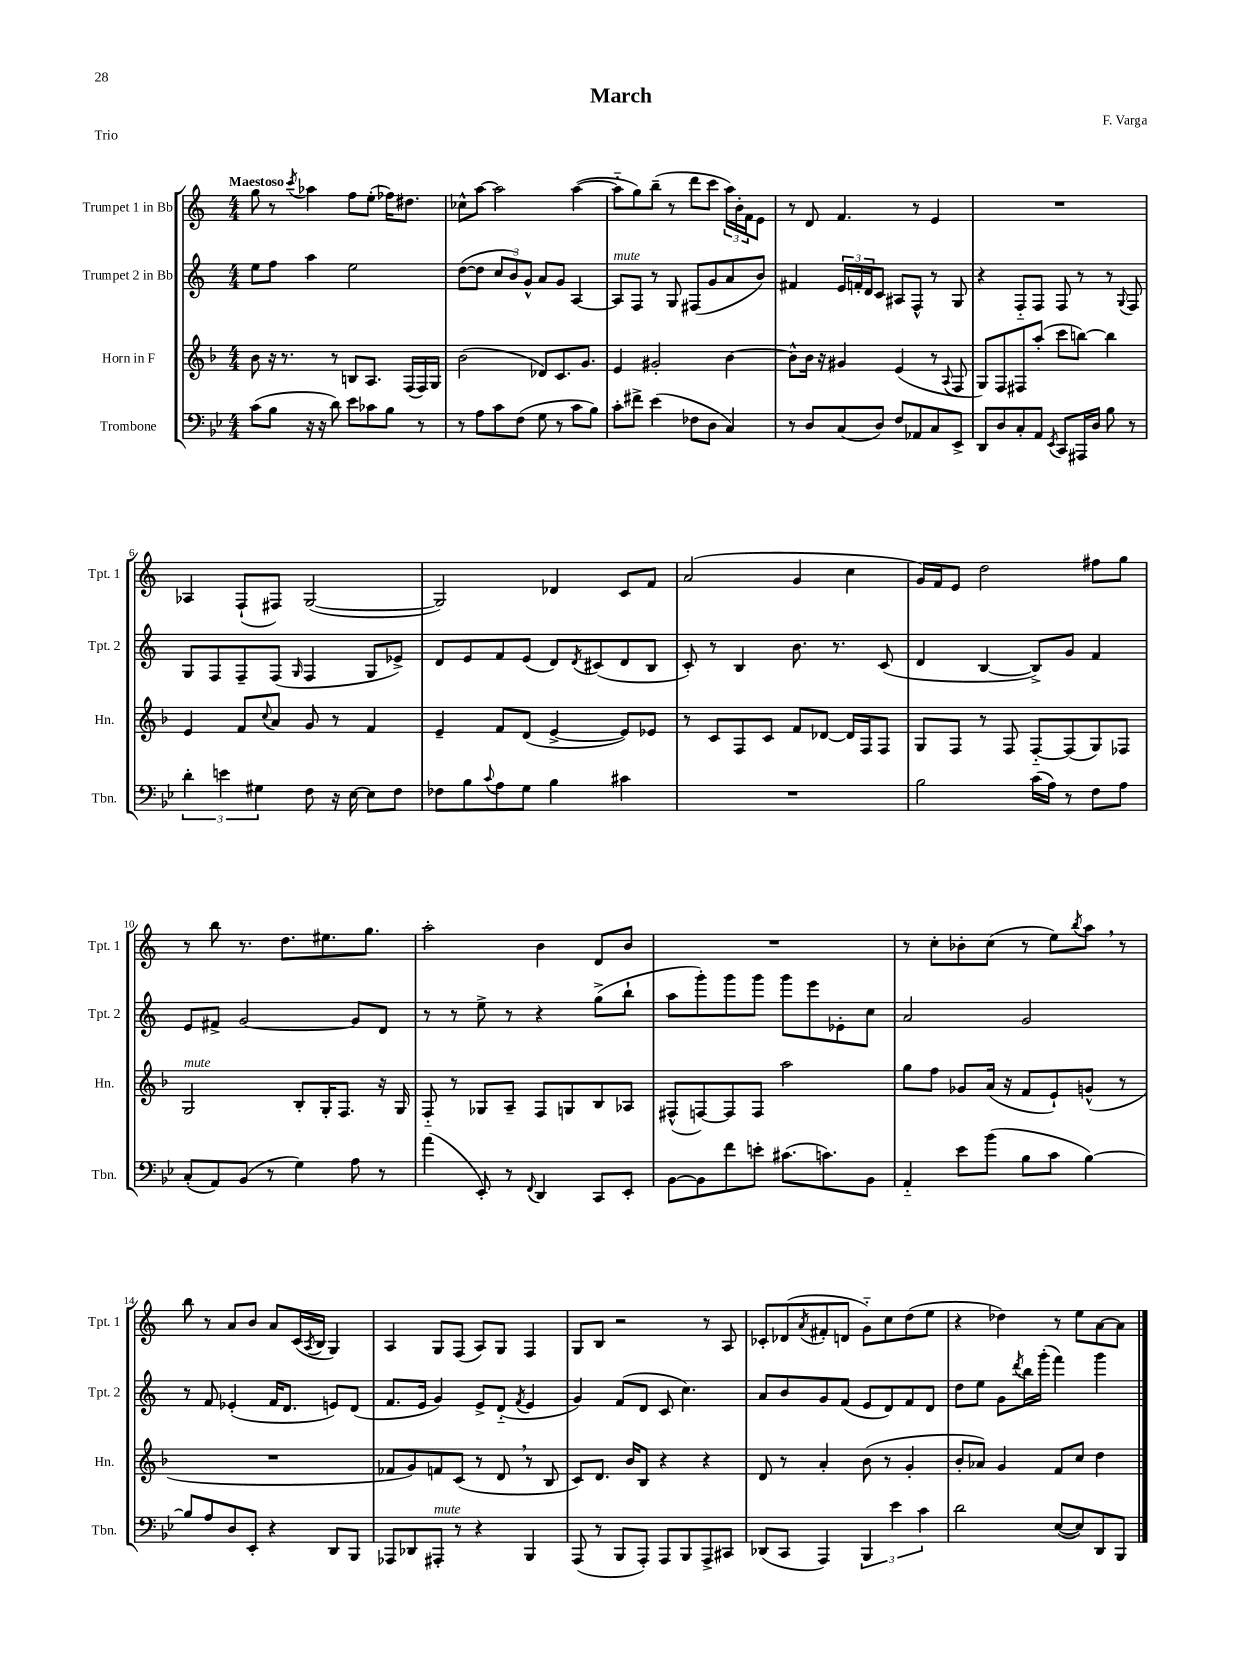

**kern	**kern	**kern	**kern
*part4	*part3	*part2	*part1
*staff4	*staff3	*staff2	*staff1
*I"Trombone	*I"Horn in F	*I"Trumpet 2 in Bb	*I"Trumpet 1 in Bb
*I'Tbn.	*I'Hn.	*I'Tpt. 2	*I'Tpt. 1
*clefF4	*clefG2	*clefG2	*clefG2
*k[b-e-]	*k[b-]	*k[]	*k[]
*M4/4	*M4/4	*M4/4	*M4/4
=1	=1	=1	=1
!	!	!	!LO:TX:a:B:t=Maestoso
(8c\L	8b-\	8ee\L	8gg\
8B-\J	16r	8ff\J	8r
.	8.r	.	.
.	.	.	8qccc/
16r	.	4aa\	4aa-X\
16r	.	.	.
8d\)	8r	.	.
8e-\L	8Bn/L	2ee\	8ff\L
8c-X\	8.A/J	.	(8ee'\J
8B-\J	.	.	16ff-X\KL)
.	(16F/LL	.	8.dd#X\J
8r	16F/)	.	.
.	16G/JJ	.	.
=2	=2	=2	=2
8r	(2b-\	([8dd\L	8cc-X^^\L
8A\L	.	8dd\J]	[8aa\J
8c\	.	12cc/L	2aa\]
.	.	12b/)	.
(8F\J	.	.	.
.	.	12g^^/J	.
8G\	8d-X/L)	8a/L	.
8r	8.c/	8g/J	.
8c\L	.	[4A/	([4aa\
.	8.g/J	.	.
8B-\J)	.	.	.
=3	=3	=3	=3
!	!	!LO:TX:a:i:t=mute	!
8c'\L	4e/	8A/L]	8aa\L]
8f#X^\J	.	8F/J	8gg\)
(4e-\	2g#X'/	8r	(8bb~\J
.	.	8G/	8r
8F-X\L	.	(8F#X/L	8ddd\L
8D\J	.	8g/	8ccc\J
4C/)	[4b-\	8a/	24aa\LL)
.	.	.	24b'\
.	.	.	24f\J
.	.	8b/J)	8e\J
=4	=4	=4	=4
8r	8b-^^\L]	4f#X/	8r
8D/L	16b-\Jk	.	8d/
.	16r	.	.
(8C/	4g#X/	24e/LL	4.f/
.	.	24fn'/	.
.	.	24d/J	.
8D/J)	.	8c/J	.
8F/L	(4e/	8A#X/L	.
8AA-X/	.	8F^^/J	8r
8C/	8r	8r	4e/
.	8qqA/	.	.
8EE-^/J	8F/	8G/	.
=5	=5	=5	=5
8DD/L	8G/L)	4r	1r
8D/	8F/	.	.
8C'/	8F#X/	8F/L	.
8AA/J	(8aa'/J	8F/J	.
8qEE-/	.	.	.
8CC/L	8ccc\L	8F/	.
16AAA#X/L	[8bbn\J)	8r	.
16D/JJ	.	.	.
8B-\	4bb\]	8r	.
.	.	8qqG/	.
8r	.	8F/	.
!!LO:LB:g=z
=6	=6	=6	=6
6d'\	4e/	8G/L	4A-X/
.	.	8F/	.
6en\	.	.	.
.	8f/L	8F~/	(8F`/L
6G#X\	.	.	.
.	8qqcc/	.	.
.	8a/J	(8F/J	8F#X/J)
.	.	16qqG/	.
8F\	8g/	4F/	([2G/
16r	8r	.	.
[16E-\	.	.	.
8E-\L]	4f/	8G/L	.
8F\J	.	8e-X^/J)	.
=7	=7	=7	=7
8F-X\L	4e~/	8d/L	2G/])
8B-\	.	8e/	.
8qqc/	.	.	.
8A\	8f/L	8f/	.
8G\J	(8d/J	(8e/J	.
4B-\	[4e^/	8d/L)	4d-X/
.	.	8qd/	.
.	.	(8c#X/	.
4c#X\	8e/L])	8d/	8c/L
.	8e-X/J	8B/J	8f/J
=8	=8	=8	=8
1r	8r	8c'/)	(2a/
.	8c/L	8r	.
.	8F/	4B/	.
.	8c/J	.	.
.	8f/L	8.b\	4g/
.	[8d-X/J	.	.
.	.	8.r	.
.	16d-/LL]	.	4cc\
.	16F/J	.	.
.	8F/J	(8c/	.
=9	=9	=9	=9
2B-\	8G/L	4d/	16g/LL)
.	.	.	16f/J
.	8F/J	.	8e/J
.	8r	[4B/	2dd\
.	8F/	.	.
(16c\LL	[8F/L	8B^/L])	.
16A\JJ)	.	.	.
8r	(8F/]	8g/J	.
8F\L	8G/)	4f/	8ff#X\L
8A\J	8F-X/J	.	8gg\J
!!LO:LB:g=z
=10	=10	=10	=10
!	!LO:TX:a:i:t=mute	!	!
(8C'/L	2G/	8e/L	8r
8AA/)	.	8f#X^/J	8bb\
(8BB-/J	.	[2g/	8.r
8r	.	.	.
.	.	.	8.dd\L
4G\)	8B-'/L	.	.
.	16G'/K	.	8.ee#X\
.	8.F/J	.	.
8A\	.	8g/L]	.
.	.	.	8.gg\J
8r	16r	8d/J	.
.	16G/	.	.
=11	=11	=11	=11
(4a\	8F/	8r	2aa'\
.	8r	8r	.
8EE-'/)	8G-X/L	8ee^\	.
8r	8A~/J	8r	.
8qqFF/	.	.	.
4DD/	8F/L	4r	4b\
.	8Gn/	.	.
8CC/L	8B-/	(8gg^\L	8d/L
8EE-'/J	8A-X/J	8bb`\J	8b/J
=12	=12	=12	=12
[8BB-\L	(8F#X^^/L	8aa\L	1r
8BB-\]	[8Fn/)	8ggg'\)	.
8f\	8F/]	8ggg\	.
8en'\J	8F/J	8ggg\J	.
(8.c#X\L	2aa\	8ggg\L	.
.	.	8eee\	.
8.cn\)	.	.	.
.	.	8e-X'\	.
8BB-\J	.	8cc\J	.
=13	=13	=13	=13
4AA/	8gg\L	2a/	8r
.	8ff\J	.	8cc'\L
8e-\L	8g-X/L	.	8b-X'\
(8b-\J	(16a/Jk	.	(8cc\J
.	16r	.	.
8B-\L	8f/L	2g/	8r
8c\J	8e`/)	.	8ee\L)
.	.	.	8qbb/
[4B-\)	(8gn^^/J	.	8aa,\J
.	8r	.	8r
!!LO:LB:g=z
=14	=14	=14	=14
8B-/L]	1r	8r	8bb\
8A/	.	8f/	8r
8D/	.	(4e-X'/	8a/L
8EE-'/J	.	.	8b/J
4r	.	16f/KL	8a/L
.	.	8.d/J	.
.	.	.	(16c/L
.	.	.	8qA/
.	.	.	16B/JJ
8DD/L	.	8en/L)	4G/)
8BBB-/J	.	(8d/J	.
=15	=15	=15	=15
8AAA-X/L	8f-X/L	8.f/L	4A/
8DD-X/	8g/)	.	.
.	.	16e/Jk	.
!LO:TX:a:i:t=mute	!	!	!
8AAA#X'/J	8fn/	4g/)	8G/L
8r	(8c/J	.	(8F/J
4r	8r	8e^/L	8A/L)
.	8d,/	(8d/J	8G/J
.	.	8qf/	.
4BBB-/	8r	4e/	4F/
.	8B-/	.	.
=16	=16	=16	=16
(8AAA/	8c/L)	4g/)	8G/L
8r	8.d/J	.	8B/J
8BBB-/L	.	(8f/L	2r
.	16b-/KL	.	.
8AAA'/J)	8B-/J	8d/J	.
8AAA/L	4r	8c/	.
8BBB-/	.	4.cc\)	.
8AAA^/	4r	.	8r
8CC#X/J	.	.	8A/
=17	=17	=17	=17
(8DD-X/L	8d/	8a/L	8c-X'/L
8CC/J	8r	8b/	(8d-X/
.	.	.	8qa/
4AAA/)	4a'/	8g/	8f#X'/
.	.	(8f/J	8dn/J
6BBB-/	(8b-\	8e/L	8g\L)
.	8r	8d/)	8cc\
6e-\	.	.	.
.	4g'/	8f/	(8dd\
6c\	.	.	.
.	.	8d/J	8ee\J
=18	=18	=18	=18
2d\	8b-'/L	8dd\L	4r
.	8a-X/J)	8ee\J	.
.	4g/	8g\L	4dd-X\)
.	.	8qddd/	.
.	.	16bb\L	.
.	.	(16ggg'\JJ	.
([8E-/L	8f/L	4fff\)	8r
8E-/])	8cc/J	.	8ee\L
8DD/	4dd\	4ggg\	[8a\
8BBB-/J	.	.	8a\J]
==	==	==	==
*-	*-	*-	*-
